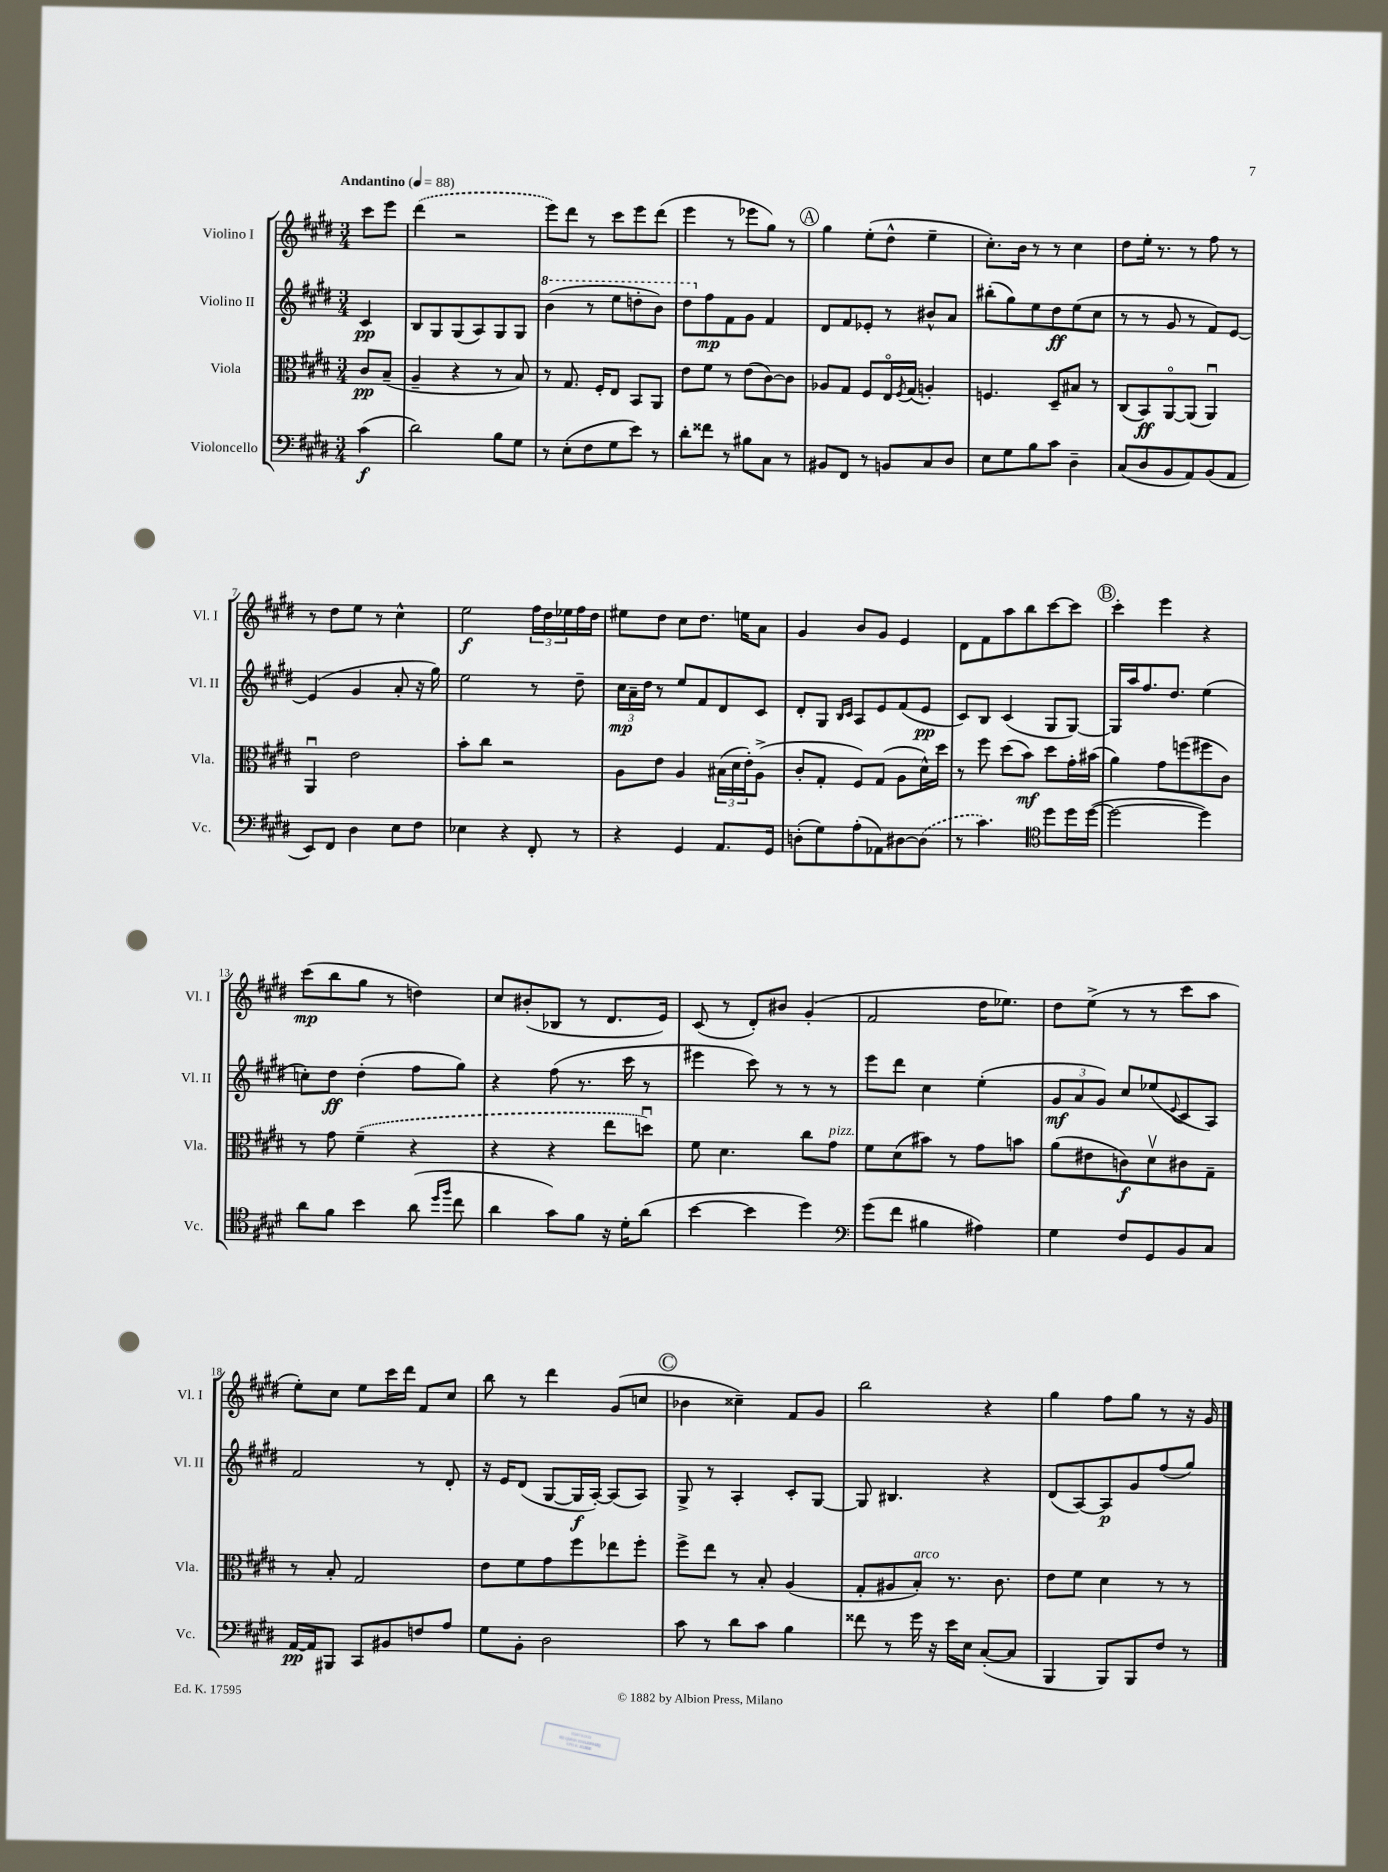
<<
\new StaffGroup <<
\new Staff = "s0" \with { instrumentName = "Violino I" shortInstrumentName = "Vl. I" } {
    \clef treble \key e \major \numericTimeSignature \time 3/4 \partial 4 \tempo "Andantino" 4 = 88
    cis'''8 e'''8 |
    \once \slurDashed dis'''4( r2 |
    e'''8) dis'''8 r8 cis'''8 e'''8 dis'''8( |
    e'''4 r8 ees'''8 gis''8) r8 |
    \mark \markup { \circle "A" } gis''4 e''8-.( dis''8-^ e''4-- |
    cis''8.-.) b'16 r8 r8 cis''4 |
    dis''8 e''16-. r8. r8 fis''8 r8 |
    r8 dis''8 e''8 r8 cis''4-^ |
    e''2\f \tuplet 3/2 { fis''16 dis''16 ees''16 } fis''16 dis''16 |
    eis''8 dis''8 cis''8 dis''8. e''16 a'8 |
    gis'4 b'8 gis'8 e'4 |
    dis'8 fis'8 a''8 b''8 cis'''8~ cis'''8 |
    \mark \markup { \circle "B" } cis'''4-. e'''4 r4 |
    cis'''8\mp( b''8 gis''8 r8 d''4) |
    cis''8 bis'8-.( bes8 r8 dis'8. e'16) |
    cis'8( r8 dis'8-.) bis'8 gis'4-.( |
    fis'2 dis''16 ees''8.) |
    dis''8 e''8->( r8 r8 cis'''8 a''8 |
    e''8-.) cis''8 e''8 cis'''16 dis'''16 fis'8 cis''8 |
    b''8 r8 dis'''4 gis'8( c''8 |
    \mark \markup { \circle "C" } bes'4 cisis''4--) fis'8 gis'8 |
    b''2 r4 |
    gis''4 fis''8 gis''8 r8 r16 gis'16 \bar "|." |
}
\new Staff = "s1" \with { instrumentName = "Violino II" shortInstrumentName = "Vl. II" } {
    \clef treble \key e \major \numericTimeSignature \time 3/4 \partial 4
    cis'4\pp |
    b8 gis8 gis8( a8) gis8 gis8 |
    \ottava #1 b''4( r8 e'''8 d'''8-. b''8) |
    dis'''8 \ottava #0 fis''8\mp fis'8 gis'8 fis'4 |
    \mark \markup { \circle "A" } dis'8 fis'8 ees'8-. r8 bis'8-^ a'8 |
    bis''8-.( gis''8) e''8 dis''8\ff e''8( cis''8 |
    r8 r8 gis'8 r8 fis'8) e'8~ |
    e'4( gis'4 a'8-. r16 gis''16) |
    e''2 r8 dis''8-- |
    \tuplet 3/2 { cis''16\mp a'16-- dis''16 } r8 e''8 fis'8 dis'8 cis'8 |
    dis'8-. gis8 \grace { b16 cis'16 } a8 e'8 fis'8( e'8\pp |
    cis'8) b8 cis'4( gis8 gis8~) |
    \mark \markup { \circle "B" } gis16 a''16 fis''8. dis''8. e''4( |
    c''8-.) dis''8\ff dis''4-.( fis''8 gis''8) |
    r4 fis''8( r8. cis'''16 r8 |
    eis'''4 cis'''8) r8 r8 r8 |
    e'''8 dis'''8 cis''4 e''4-.( |
    \tuplet 3/2 { gis'8\mf a'8 gis'8) } cis''8 ees''8( \appoggiatura { e'8 } cis'8 a8) |
    fis'2 r8 dis'8-. |
    r16 e'16 dis'8( gis8~ gis16\f a16~-.) a8( a8) |
    \mark \markup { \circle "C" } gis8-> r8 a4-. cis'8-. gis8~ |
    gis8 bis4. r4 |
    dis'8( a8~) a8\p gis'8 fis''8( gis''8) \bar "|." |
}
\new Staff = "s2" \with { instrumentName = "Viola" shortInstrumentName = "Vla." } {
    \clef alto \key e \major \numericTimeSignature \time 3/4 \partial 4
    cis'8\pp b8--( |
    a4-- r4 r8 b8) |
    r8 gis8. fis16-. e8 b,8 a,8 |
    e'8 fis'8 r8 e'8( cis'8~) cis'8 |
    \mark \markup { \circle "A" } aes8 gis8 fis8 e16\flageolet \acciaccatura { fis8 } gis16( a4-.) |
    f4. dis8-- bis8 r8 |
    cis8( b,8\ff) a,8~\flageolet a,8( a,4\downbow) |
    a,4\downbow e'2 |
    b'8-. cis''8 r2 |
    a8 e'8 a4 \tuplet 3/2 { bis16( dis'16 e'16-.) } a8->( |
    cis'8-. gis8-. fis8) gis8( a8 dis'16-^) dis''16 |
    r8 fis''8 dis''8( b'8\mf) dis''8 gis'16-. bis'16( |
    \mark \markup { \circle "B" } a'4) gis'8 f''8( fis''8 cis'8) |
    r8 gis'8 \once \slurDashed fis'4--( r4 |
    r4 r4 e''8 d''8\downbow) |
    fis'8 dis'4. cis''8 gis'8^\markup { \italic "pizz." } |
    fis'8 dis'8( bis'8) r8 gis'8 b'8 |
    a'8( eis'8 c'8\f) dis'8\upbow cis'8 gis8-- |
    r8 b8-. gis2 |
    e'8 fis'8 gis'8 fis''8 ees''8 fis''8-. |
    \mark \markup { \circle "C" } fis''8-> e''8 r8 b8-. a4( |
    gis8-. ais8 b8-.^\markup { \italic "arco" }) r8. cis'8. |
    e'8 fis'8 dis'4 r8 r8 \bar "|." |
}
\new Staff = "s3" \with { instrumentName = "Violoncello" shortInstrumentName = "Vc." } {
    \clef bass \key e \major \numericTimeSignature \time 3/4 \partial 4
    cis'4\f( |
    dis'2) b8 gis8 |
    r8 e8-.( fis8 gis8 e'8) r8 |
    dis'8-. fisis'8 r8 bis8 cis8 r8 |
    \mark \markup { \circle "A" } bis,8 fis,8 r8 b,8 cis8 dis8 |
    e8 gis8 b8 cis'8 dis4-- |
    cis8( dis8 b,8 a,8) b,8( a,8 |
    e,8) fis,8 dis4 e8 fis8 |
    ees4 r4 fis,8-. r8 |
    r4 gis,4 a,8. gis,16 |
    d8-.( gis8) a8-.( aes,8) dis8~ \once \slurDashed dis8( |
    r8 cis'4.) \clef tenor dis''8 dis''16 dis''16~( |
    \mark \markup { \circle "B" } dis''2~ dis''4) |
    a'8 fis'8 b'4 a'8( \grace { dis''16 fis''16 } cis''8 |
    a'4 gis'8) fis'8 r16 dis'16-. a'8( |
    b'4~ b'4 dis''4) |
    \clef bass gis'8( fis'8 bis4 ais4) |
    gis4 fis8 gis,8 b,8 cis8 |
    a,16~\pp a,16 bis,,8 cis,8 bis,8 f8 a8 |
    gis8 b,8-. dis2 |
    \mark \markup { \circle "C" } cis'8 r8 dis'8 cis'8 b4 |
    fisis'8 r8 gis'16 r16 e'16 e16 cis8~-.( cis8 |
    b,,4 b,,8) b,,8 fis8 r8 \bar "|." |
}
>>
>>
